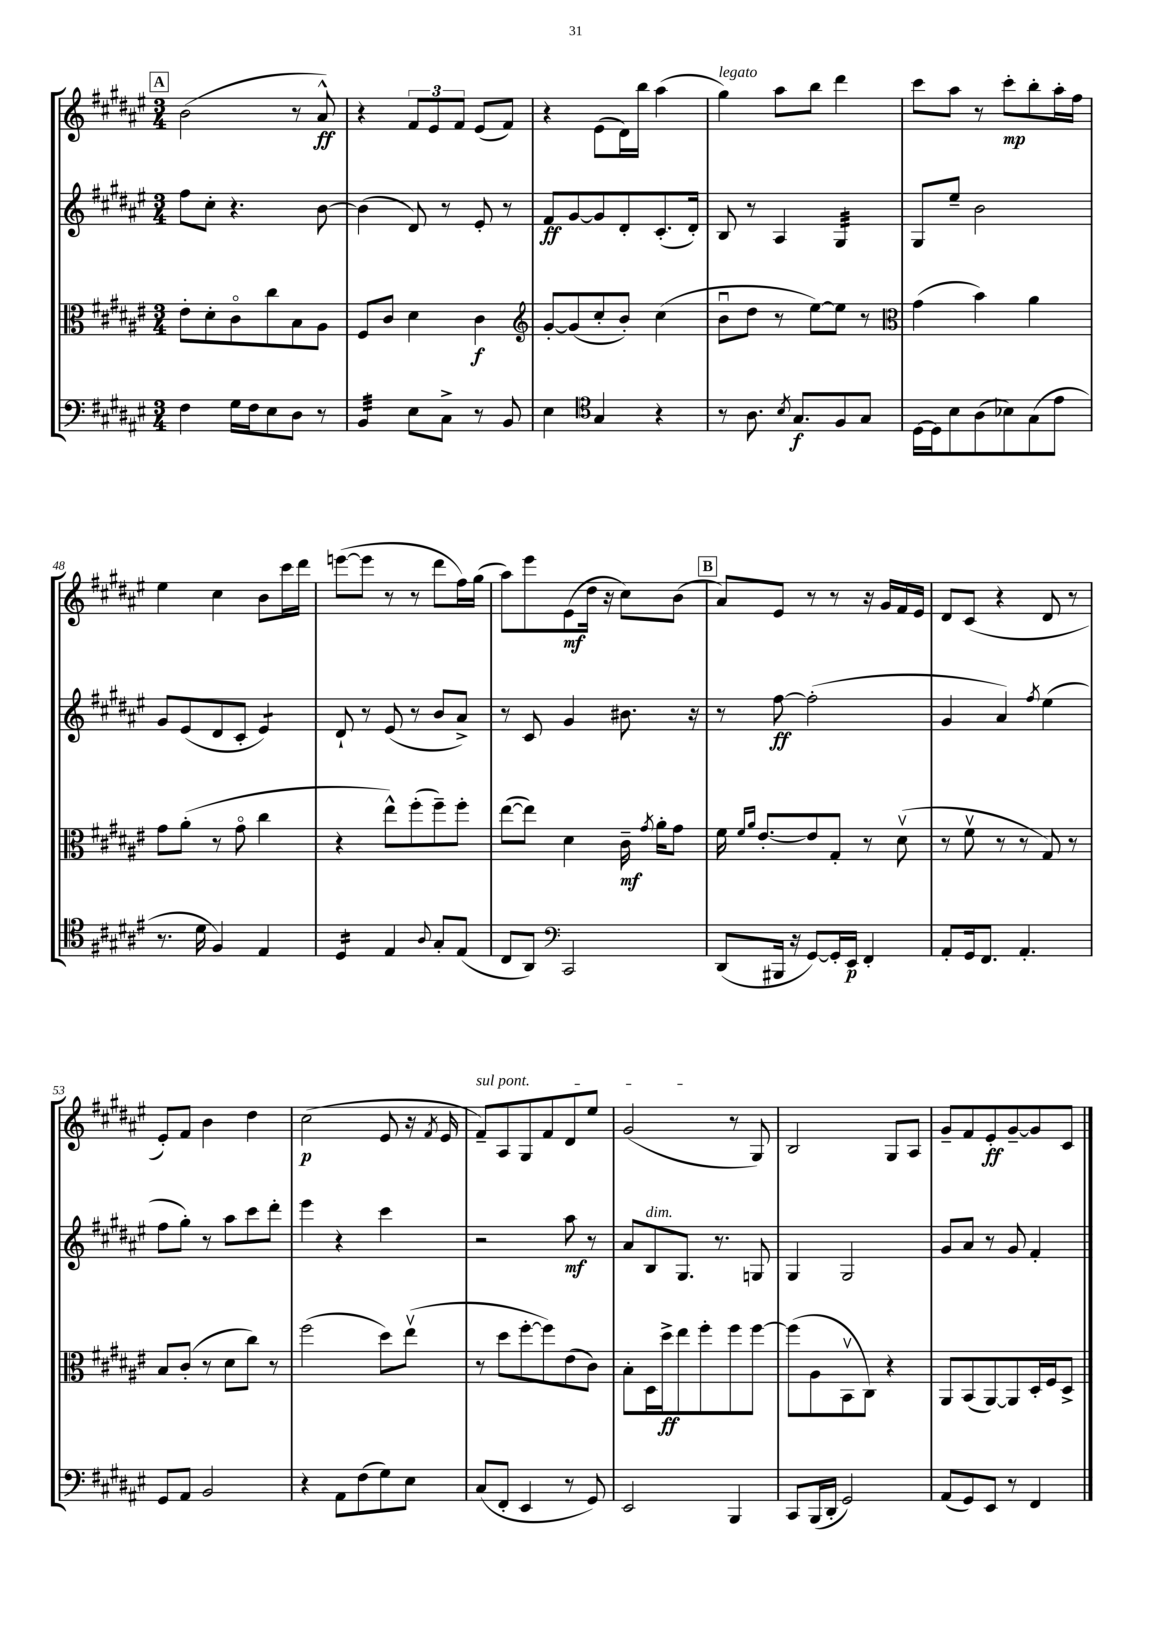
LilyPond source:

<<
\new StaffGroup <<
\new Staff = "s0" {
    \clef treble \key fis \major \numericTimeSignature \time 3/4
    \autoBeamOff \mark \markup { \box "A" } b'2( r8 ais'8-^\ff) |
    r4 \tuplet 3/2 { fis'8[ eis'8 fis'8] } eis'8[( fis'8]) |
    r4 eis'8[( dis'16) b''16] ais''4( |
    gis''4^\markup { \italic "legato" }) ais''8[ b''8] dis'''4 |
    cis'''8[ ais''8] r8 cis'''8[-.\mp b''8-. ais''16-. fis''16] |
    eis''4 cis''4 b'8[ cis'''16 dis'''16] |
    e'''8[~( e'''8] r8 r8 dis'''8[ fis''16) gis''16]( |
    ais''8[) eis'''8 eis'8\mf( dis''16] r16 cis''8[) b'8]( |
    \mark \markup { \box "B" } ais'8[) eis'8] r8 r8 r16 gis'16[ fis'16 eis'16] |
    dis'8[ cis'8]( r4 dis'8 r8 |
    eis'8[-.) fis'8] b'4 dis''4 |
    cis''2\p( eis'8 r16 \acciaccatura { fis'8 } eis'16 |
    \once \override TextSpanner.bound-details.left.text = \markup { \italic "sul pont." } fis'8[--\startTextSpan) ais8 gis8 fis'8 dis'8 eis''8] |
    gis'2\stopTextSpan( r8 gis8) |
    b2 gis8[ ais8] |
    gis'8[-- fis'8 eis'8-.\ff gis'8~-- gis'8 cis'8] \bar "|." |
}
\new Staff = "s1" {
    \clef treble \key fis \major \numericTimeSignature \time 3/4
    \autoBeamOff \mark \markup { \box "A" } fis''8[ cis''8]-. r4. b'8~ |
    b'4( dis'8) r8 eis'8-. r8 |
    fis'8[\ff gis'8~ gis'8 dis'8-. cis'8.-.( dis'16]-.) |
    b8 r8 ais4 gis4:32 |
    gis8[ eis''8]-- b'2 |
    gis'8[ eis'8( dis'8 cis'8]-. eis'4:8) |
    dis'8-! r8 eis'8( r8 b'8[ ais'8]->) |
    r8 cis'8 gis'4 bis'8. r16 |
    \mark \markup { \box "B" } r8 fis''8~\ff fis''2-.( |
    gis'4 ais'4) \acciaccatura { fis''8 } eis''4( |
    fis''8[ gis''8]-.) r8 ais''8[ cis'''8 dis'''8]-. |
    eis'''4 r4 cis'''4 |
    r2 ais''8\mf r8 |
    ais'8[ b8^\markup { \italic "dim." } gis8.] r8. g8 |
    gis4 gis2 |
    gis'8[ ais'8] r8 gis'8 fis'4-. \bar "|." |
}
\new Staff = "s2" {
    \clef alto \key fis \major \numericTimeSignature \time 3/4
    \autoBeamOff \mark \markup { \box "A" } eis'8[-. dis'8-. cis'8\flageolet cis''8 b8 ais8] |
    fis8[ cis'8] dis'4 cis'4\f |
    \clef treble gis'8[~-. gis'8( cis''8-. b'8]-.) cis''4( |
    b'8[\downbow dis''8] r8 eis''8[~) eis''8] r8 |
    \clef alto gis'4( b'4) ais'4 |
    gis'8[ ais'8]-.( r8 gis'8\flageolet cis''4 |
    r4 eis''8[-^) fis''8-.( fis''8--) fis''8]-. |
    eis''8[~( eis''8]) dis'4 cis'16--\mf \acciaccatura { gis'8 } ais'16[-. gis'8] |
    \mark \markup { \box "B" } fis'16 \grace { fis'16[ ais'16] } eis'8.[~-. eis'8 gis8]-. r8 dis'8\upbow( |
    r8 fis'8\upbow r8 r8 gis8) r8 |
    b8[ cis'8]-.( r8 dis'8[ cis''8]) r8 |
    fis''2( dis''8[) eis''8]\upbow( |
    r8 dis''8[ fis''8~-. fis''8) eis'8( cis'8]) |
    b8[-. dis16 dis''16->\ff eis''8 fis''8-. fis''8 fis''8]~ |
    fis''8[( ais8 b,8\upbow cis8]) r4 |
    ais,8[ b,8( ais,8~) ais,8 dis16-. fis16 dis8]-> \bar "|." |
}
\new Staff = "s3" {
    \clef bass \key fis \major \numericTimeSignature \time 3/4
    \autoBeamOff \mark \markup { \box "A" } fis4 gis16[ fis16 eis8 dis8] r8 |
    b,4:32 eis8[ cis8]-> r8 b,8 |
    eis4 \clef tenor gis4 r4 |
    r8 ais8. \acciaccatura { b8 } gis8.[\f fis8 gis8] |
    dis16[~ dis16 b8 ais8( bes8) gis8( eis'8] |
    r8. dis'16 fis4) eis4 |
    dis4:16 eis4 \appoggiatura { ais8 } gis8[-. eis8]( |
    cis8[ ais,8]) \clef bass cis,2 |
    \mark \markup { \box "B" } dis,8[( bis,,16] r16 gis,8[~) gis,16-. eis,16]\p fis,4-. |
    ais,8[-. gis,16 fis,8.] ais,4.-. |
    gis,8[ ais,8] b,2 |
    r4 ais,8[ fis8( gis8) eis8] |
    cis8[( fis,8]-. eis,4 r8 gis,8) |
    eis,2 b,,4 |
    cis,8[ b,,16( dis,16]-. gis,2) |
    ais,8[( gis,8) eis,8] r8 fis,4 \bar "|." |
}
>>
>>
\layout { \context { \Score currentBarNumber = #43 } }
